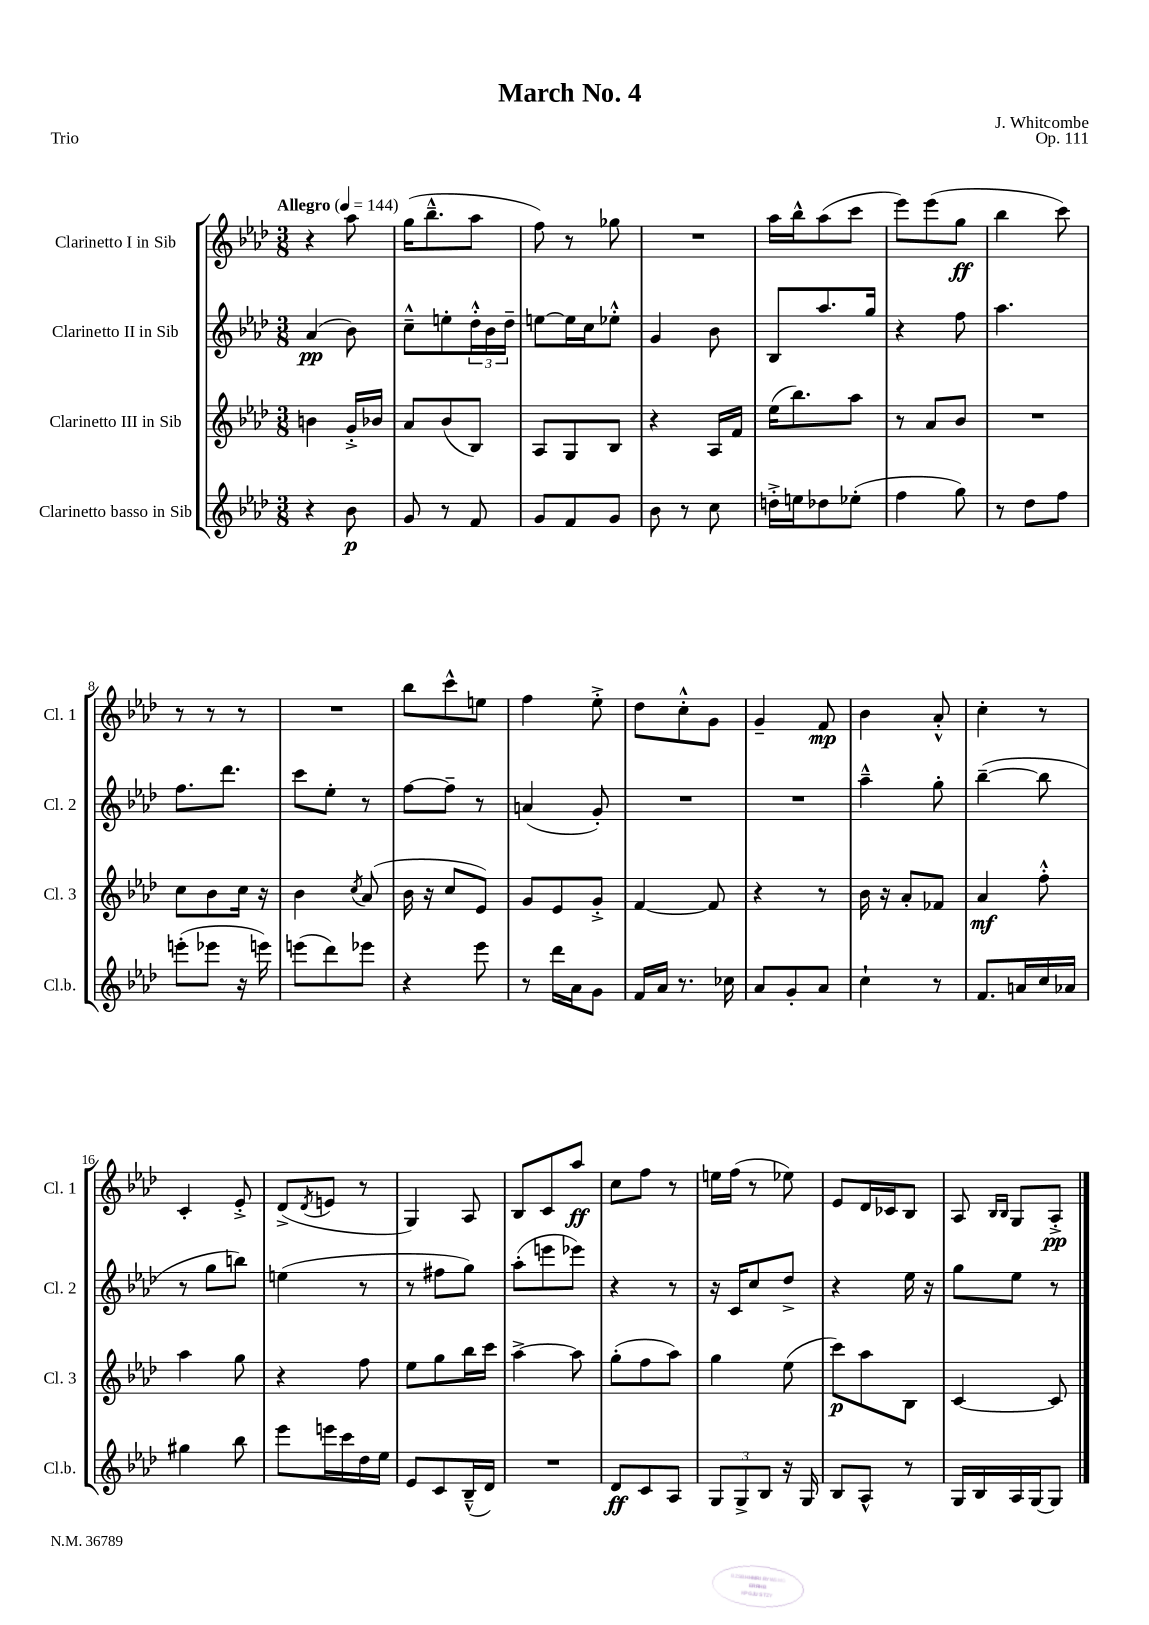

**kern	**kern	**kern	**kern
*staff4	*staff3	*staff2	*staff1
*clefG2	*clefG2	*clefG2	*clefG2
*k[b-e-a-d-]	*k[b-e-a-d-]	*k[b-e-a-d-]	*k[b-e-a-d-]
*M3/8	*M3/8	*M3/8	*M3/8
*MM144	*MM144	*MM144	*MM144
4r	4b\	(4a-/	4r
8b-\	16g'^/LL	8b-\)	8aa-\
.	16b-/JJ	.	.
=	=	=	=
8g/	8a-/L	8cc~^^\L	(16gg\LK
.	.	.	8.bb-~^^\
8r	(8b-/	8ee'\	.
8f/	8B-/J)	24dd-'^^\L	8aa-\J
.	.	24b-\	.
.	.	24dd-~\JJ	.
=	=	=	=
8g/L	8A-/L	[8ee\L	8ff\)
8f/	8G/	16ee\]L	8r
.	.	16cc\J	.
8g/J	8B-/J	8ee-'^^\J	8gg-\
=	=	=	=
8b-\	4r	4g/	4.r
8r	.	.	.
8cc\	16A-/LL	8b-\	.
.	16f/JJ	.	.
=	=	=	=
16dd'^\LL	(16ee-\LK	8B-/L	16aa-\LL
16ee\J	8.bb-\)	.	16bb-^^\J
8dd-\	.	8.aa-/	(8aa-\
(8ee-'\J	8aa-\J	.	8ccc\J
.	.	16gg/Jk	.
=	=	=	=
4ff\	8r	4r	8eee-\L)
.	8a-/L	.	(8eee-\
8gg\)	8b-/J	8ff\	8gg\J
=	=	=	=
8r	4.r	4.aa-\	4bb-\
8dd-\L	.	.	.
8ff\J	.	.	8ccc\)
=	=	=	=
(8eee'\L	8cc\L	8.ff\L	8r
8eee-\J	8b-\	.	8r
.	.	8.ddd-\J	.
16r	16cc\Jk	.	8r
16eee\)	16r	.	.
=	=	=	=
(8eee\L	4b-\	8ccc\L	4.r
8ddd-\)	.	8ee-'\J	.
.	8qcc/	.	.
8eee-\J	(8a-/	8r	.
=	=	=	=
4r	16b-\	[8ff\L	8bb-\L
.	16r	.	.
.	8cc/L	8ff~\]J	8ccc^^\
8eee-\	8e-/J)	8r	8ee\J
=	=	=	=
8r	8g/L	(4a/	4ff\
16ddd-\LL	8e-/	.	.
16a-\J	.	.	.
8g\J	8g'^/J	8g'/)	8ee-'^\
=	=	=	=
16f/LL	[4f/	4.r	8dd-\L
16a-/JJ	.	.	.
8.r	.	.	8cc'^^\
.	8f/]	.	8g\J
16cc-\	.	.	.
=	=	=	=
8a-/L	4r	4.r	4g~/
8g'/	.	.	.
8a-/J	8r	.	8f/
=	=	=	=
4cc`\	16b-\	4aa-~^^\	4b-\
.	16r	.	.
.	8a-'/L	.	.
8r	8f-/J	8gg'\	8a-'^^/
=	=	=	=
8.f/L	4a-/	([4bb-~\	4cc'\
16a/L	.	.	.
16cc/	8ff'^^\	8bb-\]	8r
16a-/JJ	.	.	.
=	=	=	=
4gg#\	4aa-\	8r	4c'/
.	.	8gg\L	.
8bb-\	8gg\	8bb\J)	8e-'^/
=	=	=	=
8eee-\L	4r	(4ee\	(8d-^/L
.	.	.	8qd-/
16eee\L	.	.	8e/J
16ccc\	.	.	.
16dd-\	8ff\	8r	8r
16ee-\JJ	.	.	.
=	=	=	=
8e-/L	8ee-\L	8r	4G/)
8c/	8gg\	8ff#\L	.
(16B-~^^/L	16bb-\L	8gg\J)	8A-/
16d-/JJ)	16ccc\JJ	.	.
=	=	=	=
4.r	[4aa-^\	(8aa-'\L	8B-/L
.	.	8eee\	8c/
.	8aa-\]	8eee-\J)	8aa-/J
=	=	=	=
8d-/L	(8gg'\L	4r	8cc\L
8c/	8ff\	.	8ff\J
8A-/J	8aa-\J)	8r	8r
=	=	=	=
12G/L	4gg\	16r	16ee\LL
.	.	16c/LK	(16ff\JJ
12G^/	.	.	.
.	.	8cc/	8r
12B-/J	.	.	.
16r	(8ee-\	8dd-^/J	8ee-\)
16G/	.	.	.
=	=	=	=
8B-/L	8ccc\L)	4r	8e-/L
8A-^^/J	8aa-\	.	16d-/L
.	.	.	16c-/J
8r	8B-\J	16ee-\	8B-/J
.	.	16r	.
=	=	=	=
16G/LL	[4c/	8gg\L	8A-/
16B-/	.	.	.
.	.	.	16qqB-/LL
.	.	.	16qqB-/JJ
16A-/	.	8ee-\J	8G/L
[16G/J	.	.	.
8G/]J	8c/]	8r	8A-'^/J
==	==	==	==
*-	*-	*-	*-
